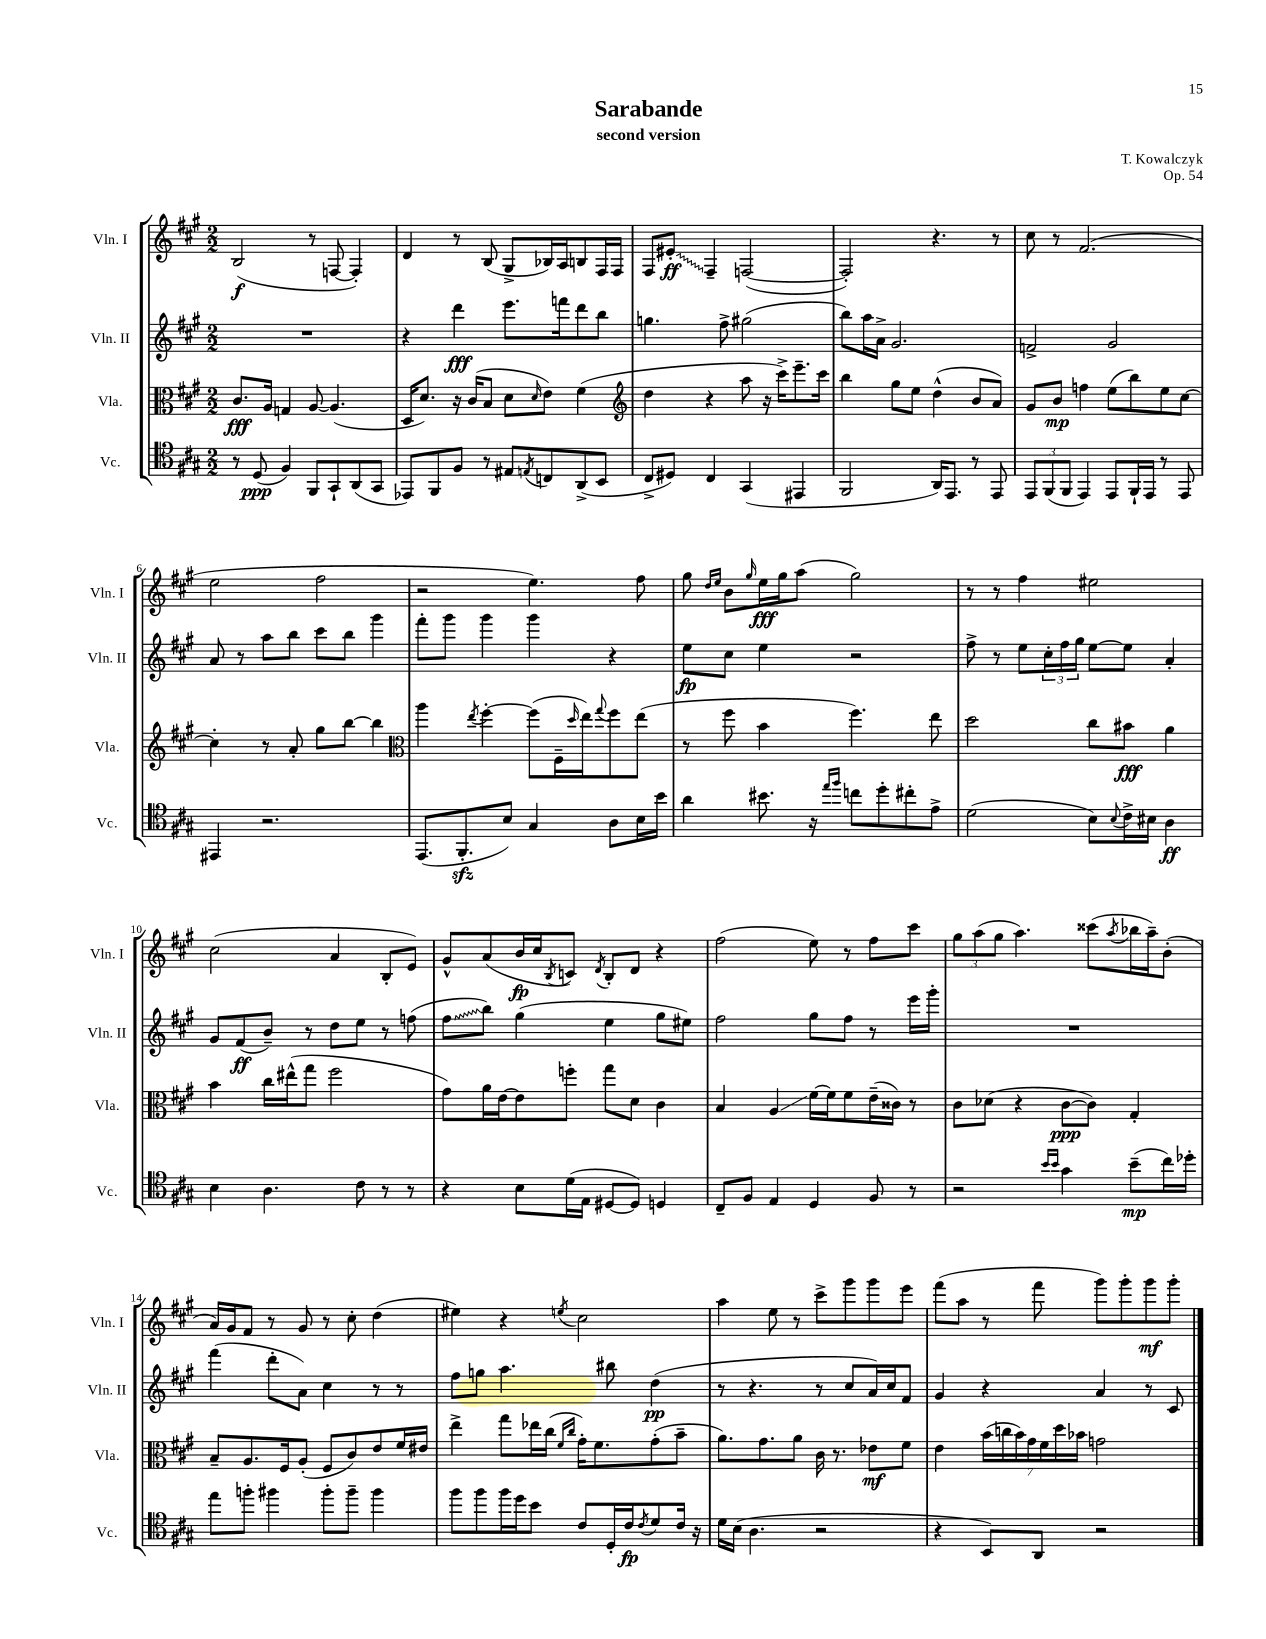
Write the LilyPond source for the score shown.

\header { title = "Sarabande" composer = "T. Kowalczyk" subtitle = "second version" opus = "Op. 54" }
<<
\new StaffGroup <<
\new Staff = "s0" \with { instrumentName = "Vln. I" shortInstrumentName = "Vln. I" } {
    \clef treble \key a \major \numericTimeSignature \time 2/2
    b2\f( r8 f8~ f4-.) |
    d'4 r8 b8( gis8-> bes16) a16 b8 fis16 fis16 |
    fis8 \once \override Glissando.style = #'zigzag eis'8-.\glissando\ff fis4-- f2~( |
    f2-.) r4. r8 |
    cis''8 r8 fis'2.( |
    e''2 fis''2 |
    r2 e''4.) fis''8 |
    gis''8 \grace { d''16 e''16 } b'8 \grace { gis''16 } e''16\fff gis''16 a''8( gis''2) |
    r8 r8 fis''4 eis''2 |
    cis''2( a'4 b8-. e'8) |
    gis'8-^ a'8( b'16\fp cis''16 \acciaccatura { b8 } c'8) \acciaccatura { d'8 } b8-. d'8 r4 |
    fis''2( e''8) r8 fis''8 cis'''8 |
    \tuplet 3/2 { gis''8 a''8( gis''8 } a''4.) cisis'''8( \acciaccatura { a''8 } bes''16 a''16--) b'8-.( |
    a'16) gis'16 fis'8 r8 gis'8 r8 cis''8-. d''4( |
    eis''4) r4 \acciaccatura { e''8 } cis''2 |
    a''4 e''8 r8 cis'''8-> gis'''8 gis'''8 e'''8 |
    fis'''8( a''8 r8 fis'''8 gis'''8) gis'''8-. gis'''8\mf gis'''8-. \bar "|." |
}
\new Staff = "s1" \with { instrumentName = "Vln. II" shortInstrumentName = "Vln. II" } {
    \clef treble \key a \major \numericTimeSignature \time 2/2
    R1 |
    r4 d'''4\fff e'''8. f'''16 d'''8 b''8 |
    g''4. fis''8-> gis''2( |
    b''8) a''16 a'16-> gis'2. |
    f'2-> gis'2 |
    a'8 r8 a''8 b''8 cis'''8 b''8 gis'''4 |
    fis'''8-. gis'''8 gis'''4 gis'''4 r4 |
    e''8\fp cis''8 e''4 r2 |
    fis''8-> r8 e''8 \tuplet 3/2 { cis''16-. fis''16 gis''16 } e''8~ e''8 a'4-. |
    gis'8 fis'8\ff( b'8--) r8 d''8 e''8 r8 f''8( |
    \once \override Glissando.style = #'zigzag fis''8\glissando b''8) gis''4( e''4 gis''8 eis''8) |
    fis''2 gis''8 fis''8 r8 e'''16 gis'''16-. |
    R1 |
    fis'''4( d'''8-. a'8) cis''4 r8 r8 |
    fis''8 g''8 a''4. bis''8 d''4\pp( |
    r8 r4. r8 cis''8 a'16) cis''16 fis'8 |
    gis'4 r4 a'4 r8 cis'8 \bar "|." |
}
\new Staff = "s2" \with { instrumentName = "Vla." shortInstrumentName = "Vla." } {
    \clef alto \key a \major \numericTimeSignature \time 2/2
    cis'8.\fff a16 g4 a8~ a4.( |
    d16 d'8.) r16 cis'16( b8 d'8 \grace { d'16 } e'8) fis'4( |
    \clef treble d''4 r4 a''8 r16 cis'''16->) e'''8.-- cis'''16 |
    b''4 gis''8 e''8 d''4-^( b'8 a'8) |
    gis'8 b'8\mp f''4 e''8( b''8) e''8 cis''8~ |
    cis''4-. r8 a'8-. gis''8 b''8~ b''4 |
    \clef alto a''4 \acciaccatura { e''8 } fis''4~-. fis''8( fis16-- \grace { d''16 } e''16) \appoggiatura { gis''8 } fis''8 e''8( |
    r8 fis''8 b'4 fis''4.) e''8 |
    d''2 cis''8 bis'8\fff a'4 |
    b'4 cis''16 eis''16-^( gis''8 fis''2 |
    gis'8) a'16 e'16~ e'8 f''8-. gis''8 d'8 cis'4 |
    b4 a4\glissando fis'16~ fis'16 fis'8 e'16--( cisis'16) r8 |
    cis'8 des'8( r4 cis'8~\ppp cis'8) gis4-. |
    b8-- a8. fis16 a8-.( fis8 cis'8) e'8 fis'16 eis'16 |
    e''4-> gis''8 ees''16 cis''16( \grace { fis'16 cis''16 } gis'16-.) fis'8. gis'8-.( b'8-- |
    a'8.) gis'8. a'8 cis'16 r8. ees'8\mf fis'8 |
    e'4 \tuplet 7/4 { b'16( c''16 b'16) gis'16 fis'16 d''16 bes'16 } g'2 \bar "|." |
}
\new Staff = "s3" \with { instrumentName = "Vc." shortInstrumentName = "Vc." } {
    \clef tenor \key a \major \numericTimeSignature \time 2/2
    r8 d8\ppp( fis4) fis,8 gis,8-! a,8( gis,8 |
    ees,8) fis,8 fis8 r8 eis8 \acciaccatura { e8 } c8 a,8->( b,8 |
    cis8-> dis8) cis4 gis,4( eis,4 |
    fis,2 a,16) e,8. r8 e,8 |
    \tuplet 3/2 { e,8 fis,8( fis,8 } e,4) e,8 fis,16-! e,16 r8 e,8 |
    eis,4 r2. |
    e,8.( fis,8.-.\sfz b8) gis4 a8 b16 b'16 |
    a'4 bis'8. r16 \grace { e''16 fis''16 } c''8 d''8-. cis''8-. e'8-> |
    d'2( b8) \appoggiatura { b8 } cis'16-> bis16 a4\ff |
    b4 a4. cis'8 r8 r8 |
    r4 b8 d'16( e16 dis8~ dis8) d4 |
    cis8-- fis8 e4 d4 fis8 r8 |
    r2 \grace { b'16 b'16 } gis'4 b'8--\mp( cis''16) des''16-. |
    e''8 f''8-. fis''4 fis''8-. fis''8-- fis''4 |
    fis''8 fis''8 fis''16 d''16 b'8 cis'8 d16-. cis'16\fp \acciaccatura { cis'8 } d'8 cis'16 r16 |
    d'16 b16( a4. r2 |
    r4 b,8) a,8 r2 \bar "|." |
}
>>
>>
